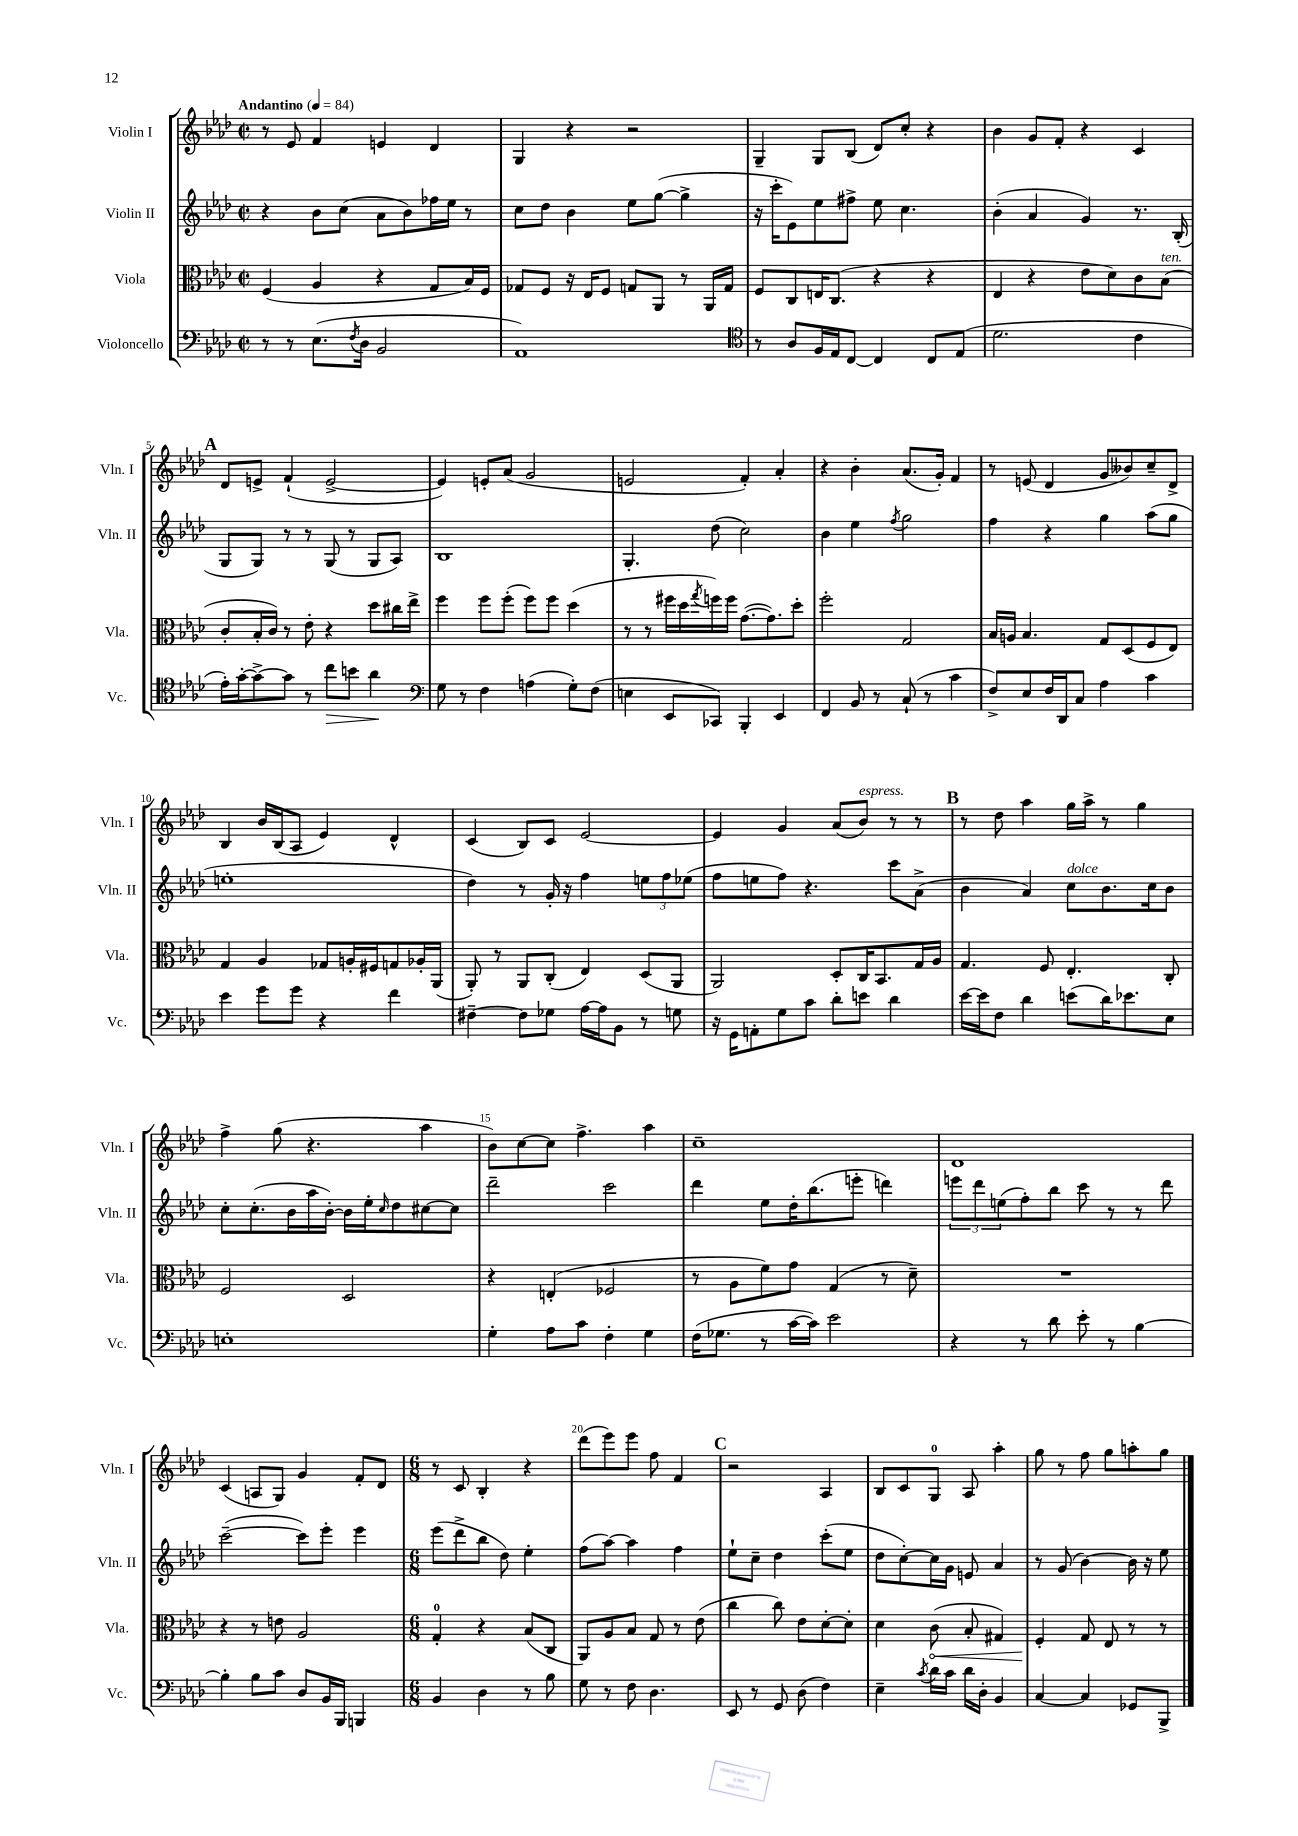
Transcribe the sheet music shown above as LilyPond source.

<<
\new StaffGroup <<
\new Staff = "s0" \with { instrumentName = "Violin I" shortInstrumentName = "Vln. I" } {
    \clef treble \key aes \major \defaultTimeSignature \time 2/2 \tempo "Andantino" 4 = 84
    r8 ees'8 f'4 e'4 des'4 |
    g4 r4 r2 |
    g4-- g8 bes8( des'8) c''8-. r4 |
    bes'4 g'8 f'8-. r4 c'4 |
    \mark \markup { \bold "A" } des'8 e'8-> f'4-!( e'2~-> |
    e'4) e'8-. aes'8( g'2 |
    e'2 f'4-.) aes'4-. |
    r4 bes'4-. aes'8.( g'16-.) f'4 |
    r8 e'8( des'4 g'8 beses'8) c''8-- des'8-> |
    bes4 bes'16 bes16( aes8 ees'4) des'4-^ |
    c'4( bes8) c'8 ees'2~ |
    ees'4 g'4 aes'8( bes'8^\markup { \italic "espress." }) r8 r8 |
    \mark \markup { \bold "B" } r8 des''8 aes''4 g''16 aes''16-> r8 g''4 |
    f''4-> g''8( r4. aes''4 |
    bes'8) c''8~ c''8 f''4.-> aes''4 |
    c''1-- |
    des'1 |
    c'4( a8 g8) g'4 f'8-. des'8 |
    \numericTimeSignature \time 6/8 r8 c'8 bes4-. r4 |
    des'''8( ees'''8) ees'''8 f''8 f'4 |
    \mark \markup { \bold "C" } r2 aes4 |
    bes8 c'8 g8-0 aes8 aes''4-. |
    g''8 r8 f''8 g''8 a''8-. g''8 \bar "|." |
}
\new Staff = "s1" \with { instrumentName = "Violin II" shortInstrumentName = "Vln. II" } {
    \clef treble \key aes \major \defaultTimeSignature \time 2/2
    r4 bes'8 c''8( aes'8 bes'8) fes''16 ees''16 r8 |
    c''8 des''8 bes'4 ees''8 g''8~( g''4-> |
    r16 c'''16-. ees'8) ees''8 fis''8-> ees''8 c''4. |
    bes'4-.( aes'4 g'4) r8. bes16-.( |
    \mark \markup { \bold "A" } g8 g8) r8 r8 g8( r8 g8 aes8) |
    bes1 |
    g4.-. des''8( c''2) |
    bes'4 ees''4 \acciaccatura { f''8 } g''2 |
    f''4 r4 g''4 aes''8( g''8 |
    e''1-. |
    des''4) r8 g'16-. r16 f''4 \tuplet 3/2 { e''8 f''8 ees''8( } |
    f''8 e''8 f''8) r4. c'''8 aes'8->( |
    \mark \markup { \bold "B" } bes'4 aes'4) c''8^\markup { \italic "dolce" } bes'8. c''16 bes'8 |
    c''8-. c''8.-.( bes'16 aes''16 bes'16~-.) bes'16 ees''16-. \grace { c''16 } des''8 cis''8~ cis''8 |
    des'''2-- c'''2 |
    des'''4 ees''8 des''16-. bes''8.( e'''8-. d'''4) |
    \tuplet 3/2 { e'''8 des'''8 e''8( } f''8-.) bes''8 c'''8 r8 r8 des'''8 |
    c'''2~--( c'''8) ees'''8-. ees'''4 |
    \numericTimeSignature \time 6/8 ees'''8( des'''8-> bes''8 des''8) ees''4-. |
    f''8( aes''8~) aes''4 f''4 |
    \mark \markup { \bold "C" } ees''8-! c''8-- des''4 c'''8-.( ees''8 |
    des''8 c''8~-.) c''16 g'16 e'8 aes'4 |
    r8 g'8( bes'4~) bes'16 r16 ees''8 \bar "|." |
}
\new Staff = "s2" \with { instrumentName = "Viola" shortInstrumentName = "Vla." } {
    \clef alto \key aes \major \defaultTimeSignature \time 2/2
    f4( aes4 r4 g8 bes16) f16 |
    ges8 f8 r16 ees16 f8 g8 aes,8 r8 aes,16 g16 |
    f8 c8 e16 c8.( r4 r4 |
    ees4 r4 ees'8 des'8) c'8 bes8^\markup { \italic "ten." }( |
    \mark \markup { \bold "A" } c'8-. bes16-. c'16) r8 ees'8-. r4 des''8 cis''16 ees''16-> |
    f''4 f''8 f''8-.( f''8) f''8 des''4( |
    r8 r8 fis''16 des''16 \acciaccatura { g''8 } f''16) f''16 g'8.~( g'8.) des''8-. |
    f''2-. g2 |
    bes16 a16 bes4. g8 des8( f8 ees8) |
    g4 aes4 ges8 a16-. fis16 g8 aes16-. aes,16( |
    aes,8-.) r8 aes,8 c8-.( ees4) des8( aes,8 |
    aes,2) des8-. c16 bes,8. g16 aes16 |
    \mark \markup { \bold "B" } g4. f8 ees4.-. c8-. |
    f2 des2 |
    r4 e4-.( fes2 |
    r8 aes8 f'8) g'8 g4( r8 des'8--) |
    R1 |
    r4 r8 e'8 aes2 |
    \numericTimeSignature \time 6/8 g4-0-. r4 bes8( c8 |
    aes,8) aes8 bes8 g8 r8 ees'8( |
    \mark \markup { \bold "C" } c''4 c''8) ees'8 des'8~-. des'8-. |
    des'4 \once \override Hairpin.circled-tip = ##t c'8\<( bes8-. gis4) |
    f4-.\! g8 ees8 r8 r8 \bar "|." |
}
\new Staff = "s3" \with { instrumentName = "Violoncello" shortInstrumentName = "Vc." } {
    \clef bass \key aes \major \defaultTimeSignature \time 2/2
    r8 r8 ees8.( \acciaccatura { f8 } des16 bes,2 |
    aes,1) |
    \clef tenor r8 aes8 f16 ees16 c8~ c4 c8 ees8( |
    des'2. c'4 |
    \mark \markup { \bold "A" } ees'16-.) g'16~-. g'8~-> g'8 r8 c''8\> b'8 aes'4\! |
    \clef bass g8 r8 f4 a4( g8-.) f8( |
    e4 ees,8 ces,8) bes,,4-. ees,4 |
    f,4 bes,8 r8 c8-!( r8 c'4 |
    f8->) ees8 f16 des,16 c8 aes4 c'4 |
    ees'4 g'8 g'8 r4 f'4 |
    fis4~-- fis8 ges8 aes16~ aes16 bes,8 r8 g8 |
    r16 g,16 a,8-. g8 c'8 des'8-. e'8 des'4 |
    \mark \markup { \bold "B" } ees'16~ ees'16 f8 des'4 e'8( des'16) ees'8. ees8 |
    e1-. |
    g4-. aes8 c'8 f4-. g4 |
    f16( ges8. r8 c'16~ c'16) ees'2 |
    r4 r8 des'8 ees'8-. r8 bes4~ |
    bes4-. bes8 c'8 des8 bes,16 bes,,16 b,,4 |
    \numericTimeSignature \time 6/8 bes,4 des4 r8 bes8 |
    g8 r8 f8 des4. |
    \mark \markup { \bold "C" } ees,8 r8 g,8 des8( f4) |
    ees4-- \acciaccatura { c'8 } des'16 c'16 des'16 des16-. bes,4 |
    c4~ c4 ges,8 bes,,8-> \bar "|." |
}
>>
>>
\layout { \context { \Score \override BarNumber.break-visibility = ##(#f #t #t) barNumberVisibility = #(every-nth-bar-number-visible 5) } }
